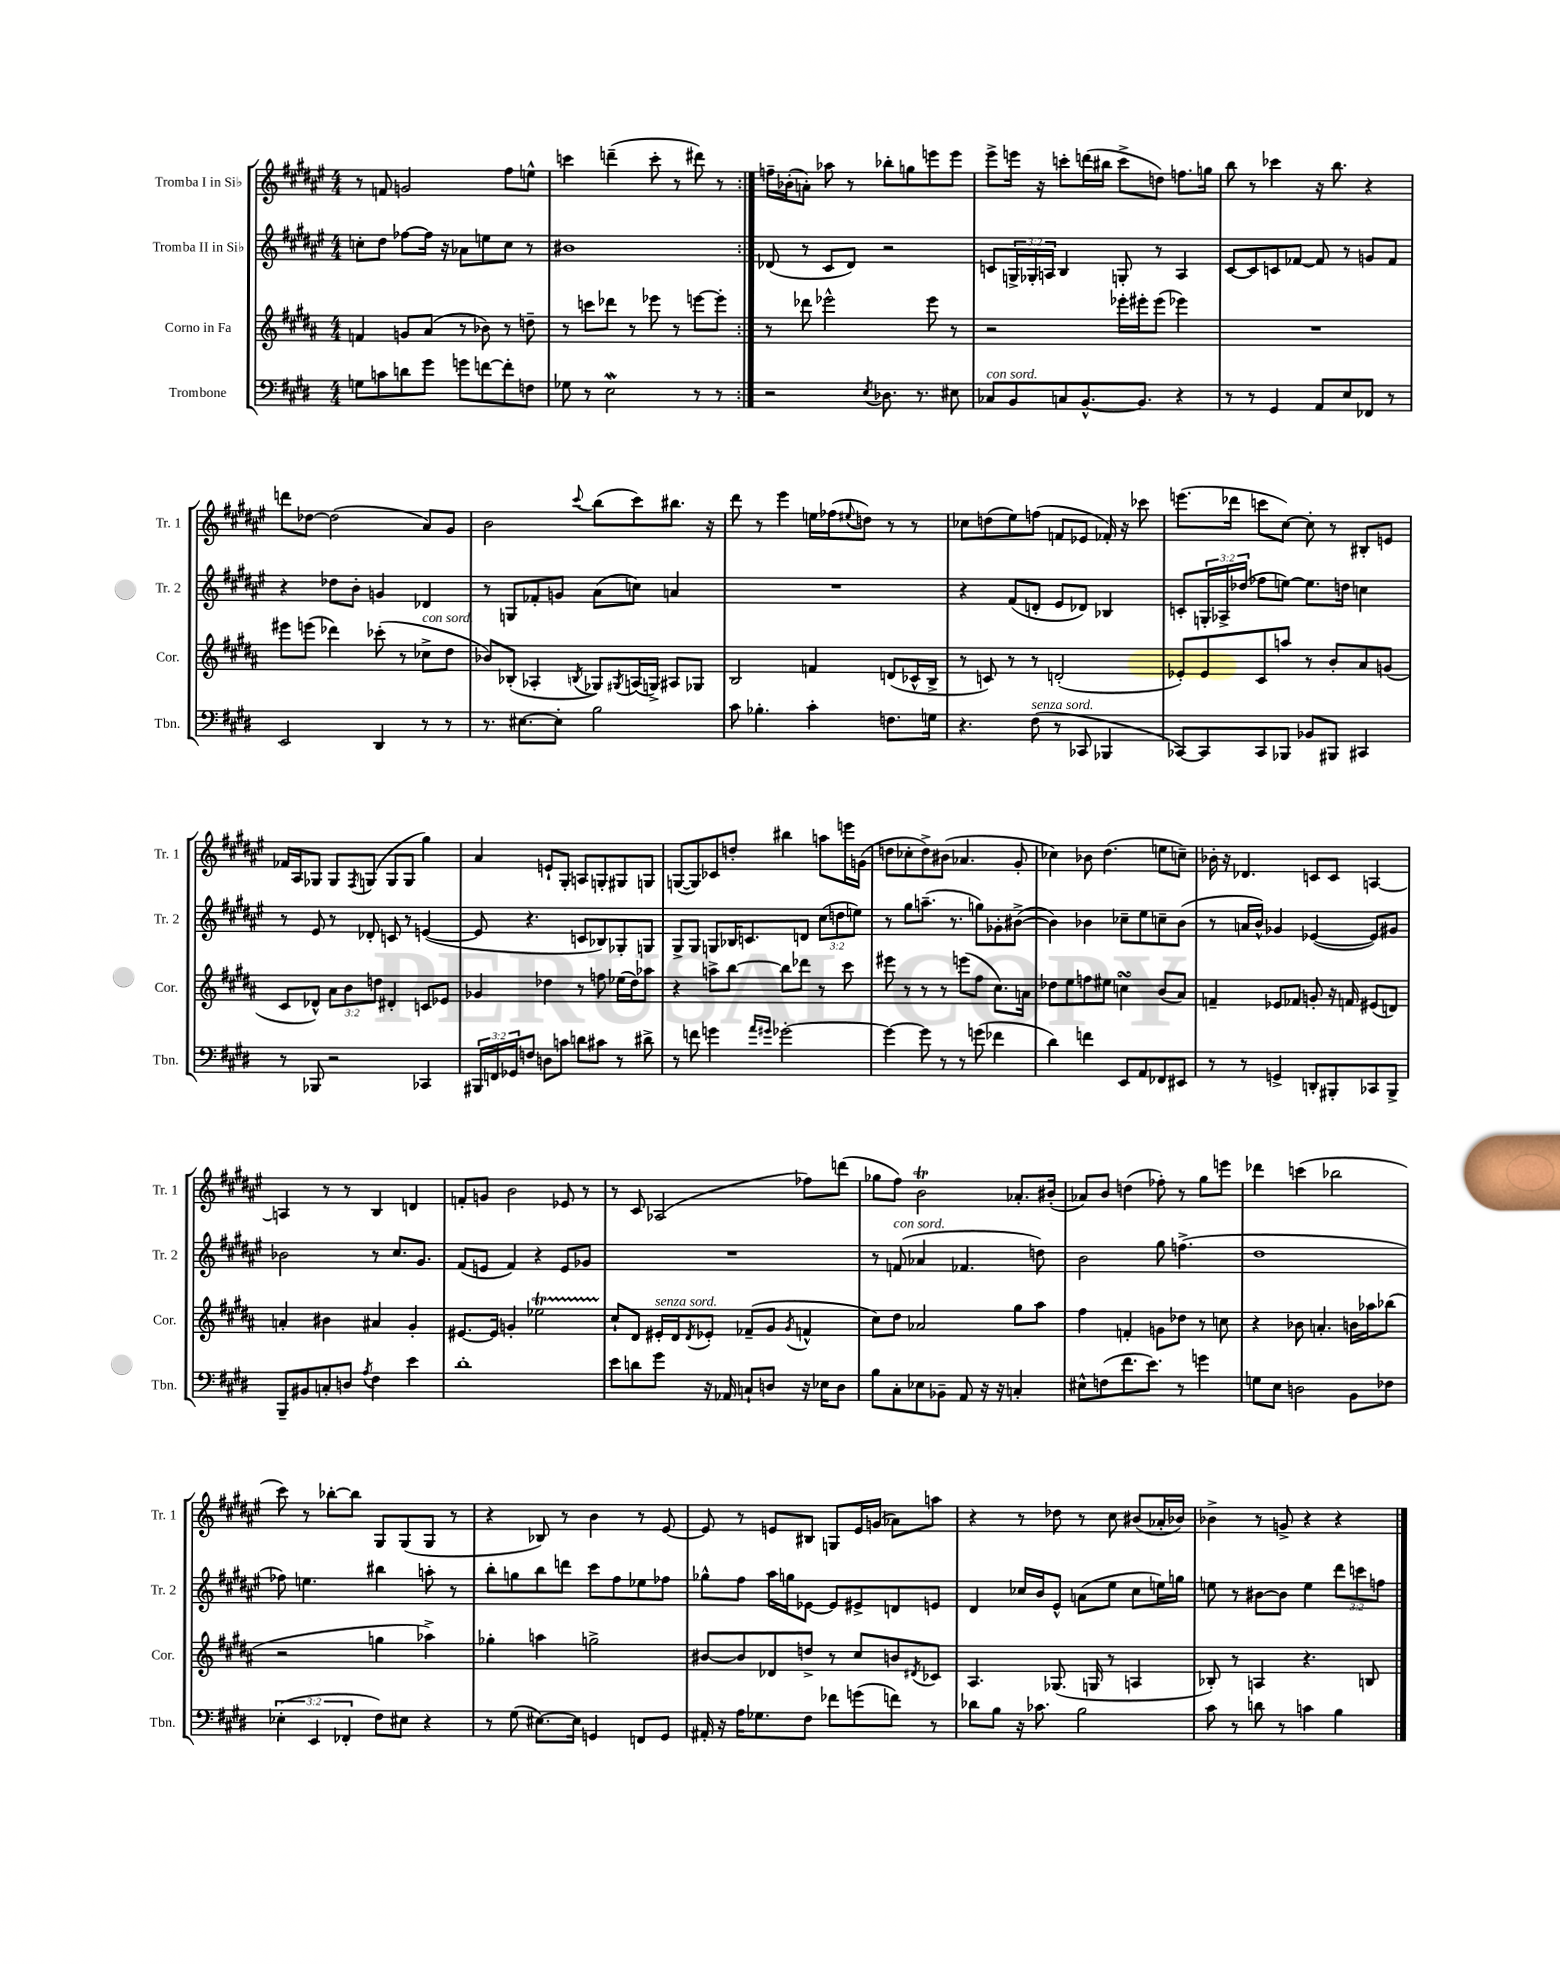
<<
\new StaffGroup <<
\new Staff = "s0" \with { instrumentName = "Tromba I in Sib" shortInstrumentName = "Tr. 1" } {
    \clef treble \key fis \major \numericTimeSignature \time 4/4
    \repeat volta 2 { r8 f'8 g'2 fis''8 e''8-^ |
    c'''4 d'''4--( c'''8-. r8 dis'''8) r8 | }
    f''16-- bes'16-.( a'8-.) aes''8 r8 bes''8-. g''8 e'''8 e'''8 |
    eis'''8-> e'''16 r16 c'''8-. d'''16( bis''16 c'''8-> d''8) f''8. g''16 |
    b''8 r8 ces'''4 r16 b''8. r4 |
    d'''8 des''8~ des''2( ais'8) gis'8 |
    b'2 \appoggiatura { cis'''8 } b''8( cis'''8) bis''8. r16 |
    dis'''8 r8 eis'''4 e''16 fes''16( \appoggiatura { eis''8 } d''8) r8 r8 |
    ces''8 d''8( eis''8) f''8( f'8 ees'8 fes'16-.) r16 ces'''8 |
    e'''8.( des'''16 c'''8 cis''8~) cis''8-. r8 bis8-. e'8 |
    fes'16 ais16 ges8 ges8 \acciaccatura { fis8 } g8( g8 g8 gis''4) |
    ais'4 e'8-! gis8-. a8 g8-. gis8 g8 |
    g8~( g8) ces'8 d''8-. bis''4 a''8 e'''16 g'16( |
    d''8 ces''8-. d''8->) bis'8( aes'4. gis'8-. |
    ces''4) bes'8 dis''4.( e''8 c''8--) |
    bes'16-. r16 des'4. c'8 c'8 a4~ |
    a4 r8 r8 b4 d'4 |
    f'8-. g'8 b'2 ees'8 r8 |
    r8 cis'8 aes2( fes''8) d'''8( |
    ges''8 fis''8) b'2\trill aes'8.-. bis'16-.( |
    aes'8) b'8 d''4( fes''8-.) r8 gis''8 e'''8 |
    des'''4 c'''4( bes''2 |
    cis'''8) r8 bes''8~-. bes''8 gis8 gis8( gis8 r8 |
    r4 bes8) r8 b'4 r8 eis'8~ |
    eis'8 r8 e'8 bis8 g8 e'16 g'16( aes'8) a''8 |
    r4 r8 des''8 r8 cis''8 bis'8( aes'16-. bes'16) |
    bes'4-> r8 g'8-> r4 r4 \bar "|." |
}
\new Staff = "s1" \with { instrumentName = "Tromba II in Sib" shortInstrumentName = "Tr. 2" } {
    \clef treble \key fis \major \numericTimeSignature \time 4/4 \override Staff.TupletNumber.text = #tuplet-number::calc-fraction-text
    \repeat volta 2 { c''8-. dis''8 fes''8~ fes''16 r16 aes'8 e''8 c''8 r8 |
    bis'1 | }
    des'8( r8 cis'8 des'8) r2 |
    c'8 \tuplet 3/2 { g16-> ges16-. a16 } b4 g8-. r8 a4 |
    cis'8~ cis'8 c'8 fes'8~ fes'8 r8 g'8 fes'8 |
    r4 des''8 b'8-. g'4 des'4 |
    r8 g8 fes'8-. g'8 ais'8( c''8) a'4 |
    R1 |
    r4 fis'8( d'8-. eis'8 des'8) bes4 |
    c'8-. \tuplet 3/2 { g16-. aes16-> des''16( } fes''8 e''8~) e''8. d''16 c''4 |
    r8 eis'8 r8 des'8-. c'8 r8 e'4~( |
    e'8 r4. c'8 bes8) ges8-. g8 |
    gis8-> gis8 g8 bes16 c'8. d'8 \tuplet 3/2 { cis''8( d''8 e''8) } |
    r8 gis''8 a''8.--( r8. g''8) ges'8-. bis'8~->( |
    bis'4) bes'4 ces''8-- eis''8 c''8-- bes'8( |
    r8 a'16 b'16-^) ges'4 ees'4~( ees'8) gis'8 |
    bes'2 r8 cis''8. gis'8. |
    fis'8( e'8 fis'4) r4 e'8 ges'8 |
    R1 |
    r8 f'8^\markup { \italic "con sord." }( aes'4 fes'4. d''8) |
    b'2 gis''8 f''4.->( |
    dis''1 |
    fes''8) e''4. bis''4 a''8-. r8 |
    b''8-. g''8 b''8 d'''8 cis'''8 fis''8 ees''8 fes''8 |
    ges''8-^ fis''8 ais''16 g''16 ees'8~ ees'8 eis'8-> d'8 e'8 |
    dis'4 ces''16 b'16 eis'8-^ a'8( eis''8 ces''8 e''16) g''16 |
    e''8 r8 bis'8~ bis'8 e''4 \tuplet 3/2 { dis'''8 c'''8 f''8 } \bar "|." |
}
\new Staff = "s2" \with { instrumentName = "Corno in Fa" shortInstrumentName = "Cor." } {
    \clef treble \key b \major \numericTimeSignature \time 4/4 \override Staff.TupletNumber.text = #tuplet-number::calc-fraction-text
    \repeat volta 2 { f'4 g'8 ais'8( r8 bes'8) r8 d''8-- |
    r8 c'''8 des'''8 r8 ees'''8 r8 e'''8~ e'''8-. | }
    r8 des'''8 ees'''2-^ ees'''8 r8 |
    r2 ees'''16-. eis'''16-. eis'''8( ees'''4) |
    R1 |
    eis'''8 e'''8( des'''4) ces'''8-.( r8 ces''8->^\markup { \italic "con sord." } dis''8 |
    bes'8) bes8-.( aes4-. \acciaccatura { b8 } ges8) \acciaccatura { gis8 } a16( g16->) ais8 ges8 |
    b2 f'4 d'8( ces'16-^ b16-> |
    r8 c'8) r8 r8 d'2-.( |
    ees'8-.) ees'8 cis'8 a''8 r8 b'8-. ais'8 g'8( |
    cis'8 des'8-^) \tuplet 3/2 { ais'8 b'8 d''8 } dis'4-. c'8 ees'8 |
    ges'4 des''4 r8 f''8 ees''16( des''16) aes''8 |
    r4 a''8-> b''8~ b''8 des'''8 r8 cis'''8 |
    eis'''8 r8 r8 r8 e'''8( fis''8 cis''8.) a'16 |
    des''8 e''8 f''8 eis''8 c''4\turn b'8( ais'8) |
    f'4-- ees'8 fes'8 g'8-. r16 f'16 eis'8( d'8) |
    a'4-. bis'4 ais'4 gis'4-. |
    eis'8.~ eis'16 g'4-. ees''2\startTrillSpan |
    cis''8-!\stopTrillSpan dis'8 eis'16-.^\markup { \italic "senza sord." } dis'16 \acciaccatura { dis'8 } ees'8-. fes'8--( gis'8 \acciaccatura { gis'8 } f'4-^ |
    cis''8) dis''8 aes'2 gis''8 ais''8 |
    fis''4 f'4-. g'8 des''8 r8 c''8 |
    r4 bes'8 a'4.-. b'16 aes''16 bes''8( |
    r2 g''4 aes''4->) |
    ges''4-. a''4 g''2-> |
    bis'8~ bis'8 des'8 d''8-> r8 cis''8 b'8 \acciaccatura { dis'8 } ces'8 |
    ais4. ges8.( g16 r8 a4 |
    bes8-.) r8 a4 r4. b8 \bar "|." |
}
\new Staff = "s3" \with { instrumentName = "Trombone" shortInstrumentName = "Tbn." } {
    \clef bass \key e \major \numericTimeSignature \time 4/4 \override Staff.TupletNumber.text = #tuplet-number::calc-fraction-text
    \repeat volta 2 { g8 c'8 d'8 gis'8 g'8 f'8~ f'8-. f8 |
    ges8 r8 e2\mordent r8 r8 | }
    r2 \acciaccatura { e8 } des8. r8. eis8 |
    ces8^\markup { \italic "con sord." } b,8 c8 b,8.~-^ b,8. r4 |
    r8 r8 gis,4 a,8 e8 fes,8 r8 |
    e,2 dis,4 r8 r8 |
    r8. eis8.~ eis8-. b2 |
    cis'8 bes4.-. cis'4-. f8. g16 |
    r4. fis8^\markup { \italic "senza sord." }( r8 ces,8 bes,,4 |
    ces,8~) ces,8 ces,8 bes,,8 bes,8 bis,,8 cis,4 |
    r8 bes,,8 r2 ces,4 |
    \tuplet 3/2 { bis,,16 f,16 ges,16 } f8 d8 c'8 d'8 cis'8 r8 dis'8-> |
    r8 f'8 g'4 \grace { a'16 gis'16 } ges'2~-. |
    ges'4~ ges'8 r8 r8 g'8( fes'4 |
    dis'4) f'4 e,8 a,8 fes,8 eis,8 |
    r8 r8 g,4-> d,8-. bis,,8-. ces,8 bis,,8-> |
    b,,8-- bis,8 c8-. d8 \acciaccatura { a8 } fis4 e'4 |
    dis'1-. |
    e'8 d'8 gis'8 r16 aes,16 c8-! d8 r16 ees16 d8 |
    b8 cis8-. ees8 bes,8-- a,8 r16 r16 c4-. |
    eis8-^ f8( fis'8. e'8.) r8 g'4 |
    g8 e8 d2 b,8 fes8 |
    \tuplet 3/2 { ees4-.( e,4 fes,4-. } fis8) eis8 r4 |
    r8 gis8( eis8.~) eis16 g,4 f,8 g,8 |
    ais,16-. r16 a16 ges8. fis8 fes'8 g'8( f'8) r8 |
    des'8 b8 r16 ces'8. b2 |
    cis'8 r8 d'8 r8 c'4 b4 \bar "|." |
}
>>
>>
\layout { \context { \Score \remove "Bar_number_engraver" } }
